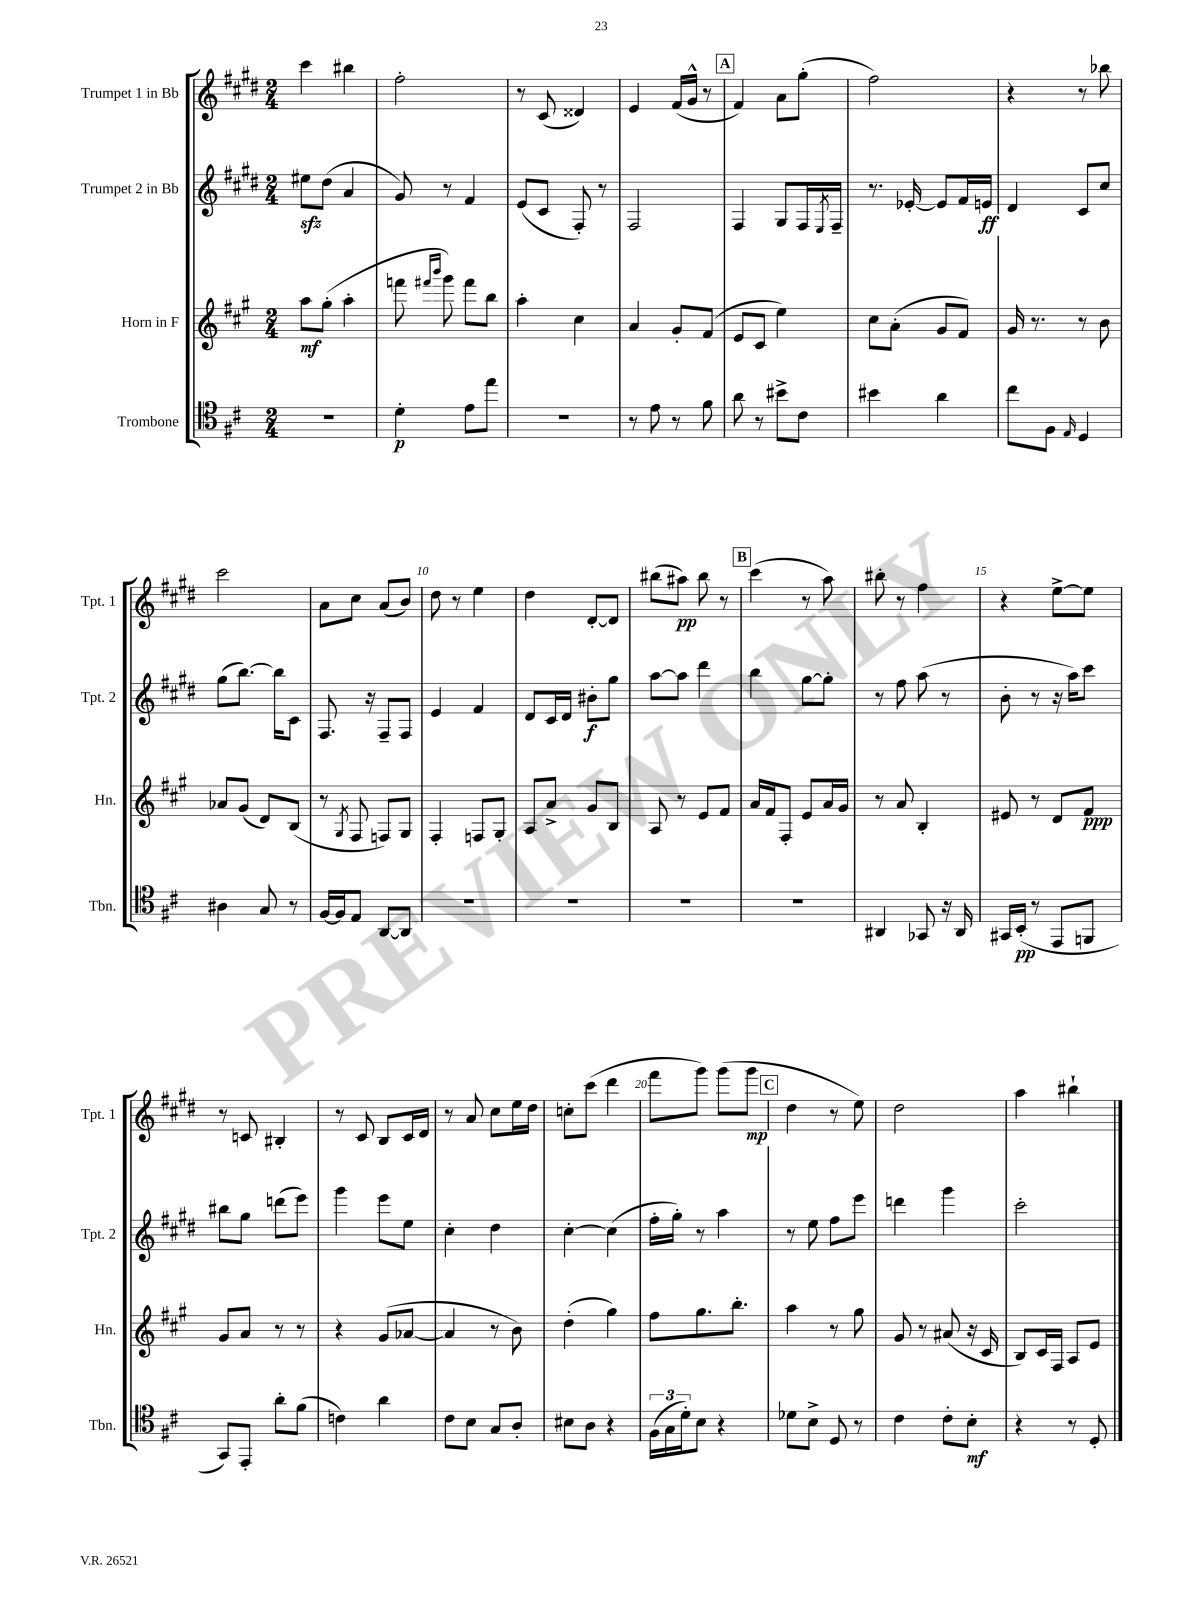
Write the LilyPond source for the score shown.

<<
\new StaffGroup <<
\new Staff = "s0" \with { instrumentName = "Trumpet 1 in Bb" shortInstrumentName = "Tpt. 1" } {
    \clef treble \key e \major \numericTimeSignature \time 2/4
    cis'''4 bis''4 |
    fis''2-. |
    r8 cis'8( disis'4) |
    e'4 fis'16( gis'16-^ r8 |
    \mark \markup { \box "A" } fis'4) a'8 gis''8-.( |
    fis''2) |
    r4 r8 bes''8 |
    cis'''2 |
    a'8 cis''8 a'8( b'8) |
    dis''8 r8 e''4 |
    dis''4 dis'8~-. dis'8 |
    bis''8( ais''8\pp) bis''8 r8 |
    \mark \markup { \box "B" } cis'''4( r8 a''8) |
    bis''8-. r8 fis''4 |
    r4 e''8~-> e''8 |
    r8 c'8 bis4-. |
    r8 cis'8 b8 cis'16 dis'16 |
    r8 a'8 cis''8 e''16 dis''16 |
    c''8-. cis'''8( dis'''4 |
    fis'''8 gis'''8) gis'''8( gis'''8\mp |
    \mark \markup { \box "C" } dis''4 r8 e''8) |
    dis''2 |
    a''4 bis''4-! \bar "|." |
}
\new Staff = "s1" \with { instrumentName = "Trumpet 2 in Bb" shortInstrumentName = "Tpt. 2" } {
    \clef treble \key e \major \numericTimeSignature \time 2/4
    eis''8\sfz dis''8( a'4 |
    gis'8) r8 fis'4 |
    e'8( cis'8 fis8-.) r8 |
    fis2 |
    \mark \markup { \box "A" } fis4 gis8 fis16 \acciaccatura { e8 } fis16-- |
    r8. ees'16~-. ees'8 fis'16 e'16\ff |
    dis'4 cis'8 cis''8 |
    gis''8( b''8.~) b''16 cis'8 |
    fis8. r16 fis8-- fis8 |
    e'4 fis'4 |
    dis'8 cis'16 dis'16 bis'8-.\f gis''8 |
    a''8~ a''8 dis'''4 |
    \mark \markup { \box "B" } b''4 gis''8~ gis''8-. |
    r8 fis''8 a''8( r8 |
    b'8-. r8 r16 a''16) cis'''8 |
    bis''8 gis''8 d'''8( e'''8) |
    gis'''4 e'''8 e''8 |
    cis''4-. dis''4 |
    cis''4~-. cis''4( |
    fis''16-. gis''16-.) r8 a''4 |
    \mark \markup { \box "C" } r8 e''8 fis''8 e'''8 |
    d'''4 gis'''4 |
    cis'''2-. \bar "|." |
}
\new Staff = "s2" \with { instrumentName = "Horn in F" shortInstrumentName = "Hn." } {
    \clef treble \key a \major \numericTimeSignature \time 2/4
    a''8\mf gis''8-.( a''4-. |
    f'''8 \grace { fis'''16 b'''16 } gis'''8) fis'''8 b''8 |
    a''4-. cis''4 |
    a'4 gis'8-. fis'8( |
    \mark \markup { \box "A" } e'8 cis'8 e''4) |
    cis''8 a'8-.( gis'8 fis'8) |
    gis'16 r8. r8 b'8 |
    aes'8 gis'8( d'8) b8( |
    r8 \acciaccatura { gis8 } fis8 f8) gis8 |
    fis4-. f8 gis8-. |
    a8 a'8-> gis'8 b8 |
    a8 r8 e'8 fis'8 |
    \mark \markup { \box "B" } a'16 fis'16 fis8-. e'8 a'16 gis'16 |
    r8 a'8 b4-. |
    eis'8 r8 d'8 fis'8\ppp |
    gis'8 a'8 r8 r8 |
    r4 gis'8( aes'8~ |
    aes'4 r8 b'8) |
    d''4-.( gis''4) |
    fis''8 gis''8. b''8.-. |
    \mark \markup { \box "C" } a''4 r8 gis''8 |
    gis'8 r8 ais'8( r16 cis'16 |
    b8) cis'16 fis16 a8 e'8 \bar "|." |
}
\new Staff = "s3" \with { instrumentName = "Trombone" shortInstrumentName = "Tbn." } {
    \clef tenor \key d \major \numericTimeSignature \time 2/4
    r2 |
    d'4-.\p e'8 e''8 |
    R2 |
    r8 e'8 r8 fis'8 |
    \mark \markup { \box "A" } a'8 r8 bis'8-> cis'8 |
    bis'4 a'4 |
    cis''8 fis8 \grace { e16 } d4 |
    ais4 g8 r8 |
    fis16~ fis16 e8 a,8~ a,8 |
    R2 |
    R2 |
    R2 |
    \mark \markup { \box "B" } R2 |
    ais,4 ges,8 r16 ais,16 |
    gis,16 b,16-.\pp( r8 e,8 f,8 |
    g,8) e,8-. a'8-. fis'8( |
    c'4) a'4 |
    cis'8 b8 g8 a8-. |
    bis8 a8 r4 |
    \tuplet 3/2 { fis16( g16 d'16-.) } b8 r4 |
    \mark \markup { \box "C" } des'8 b8-> d8 r8 |
    cis'4 cis'8-. b8-.\mf |
    r4 r8 d8-. \bar "|." |
}
>>
>>
\layout { \context { \Score \override BarNumber.break-visibility = ##(#f #t #t) barNumberVisibility = #(every-nth-bar-number-visible 5) } }
